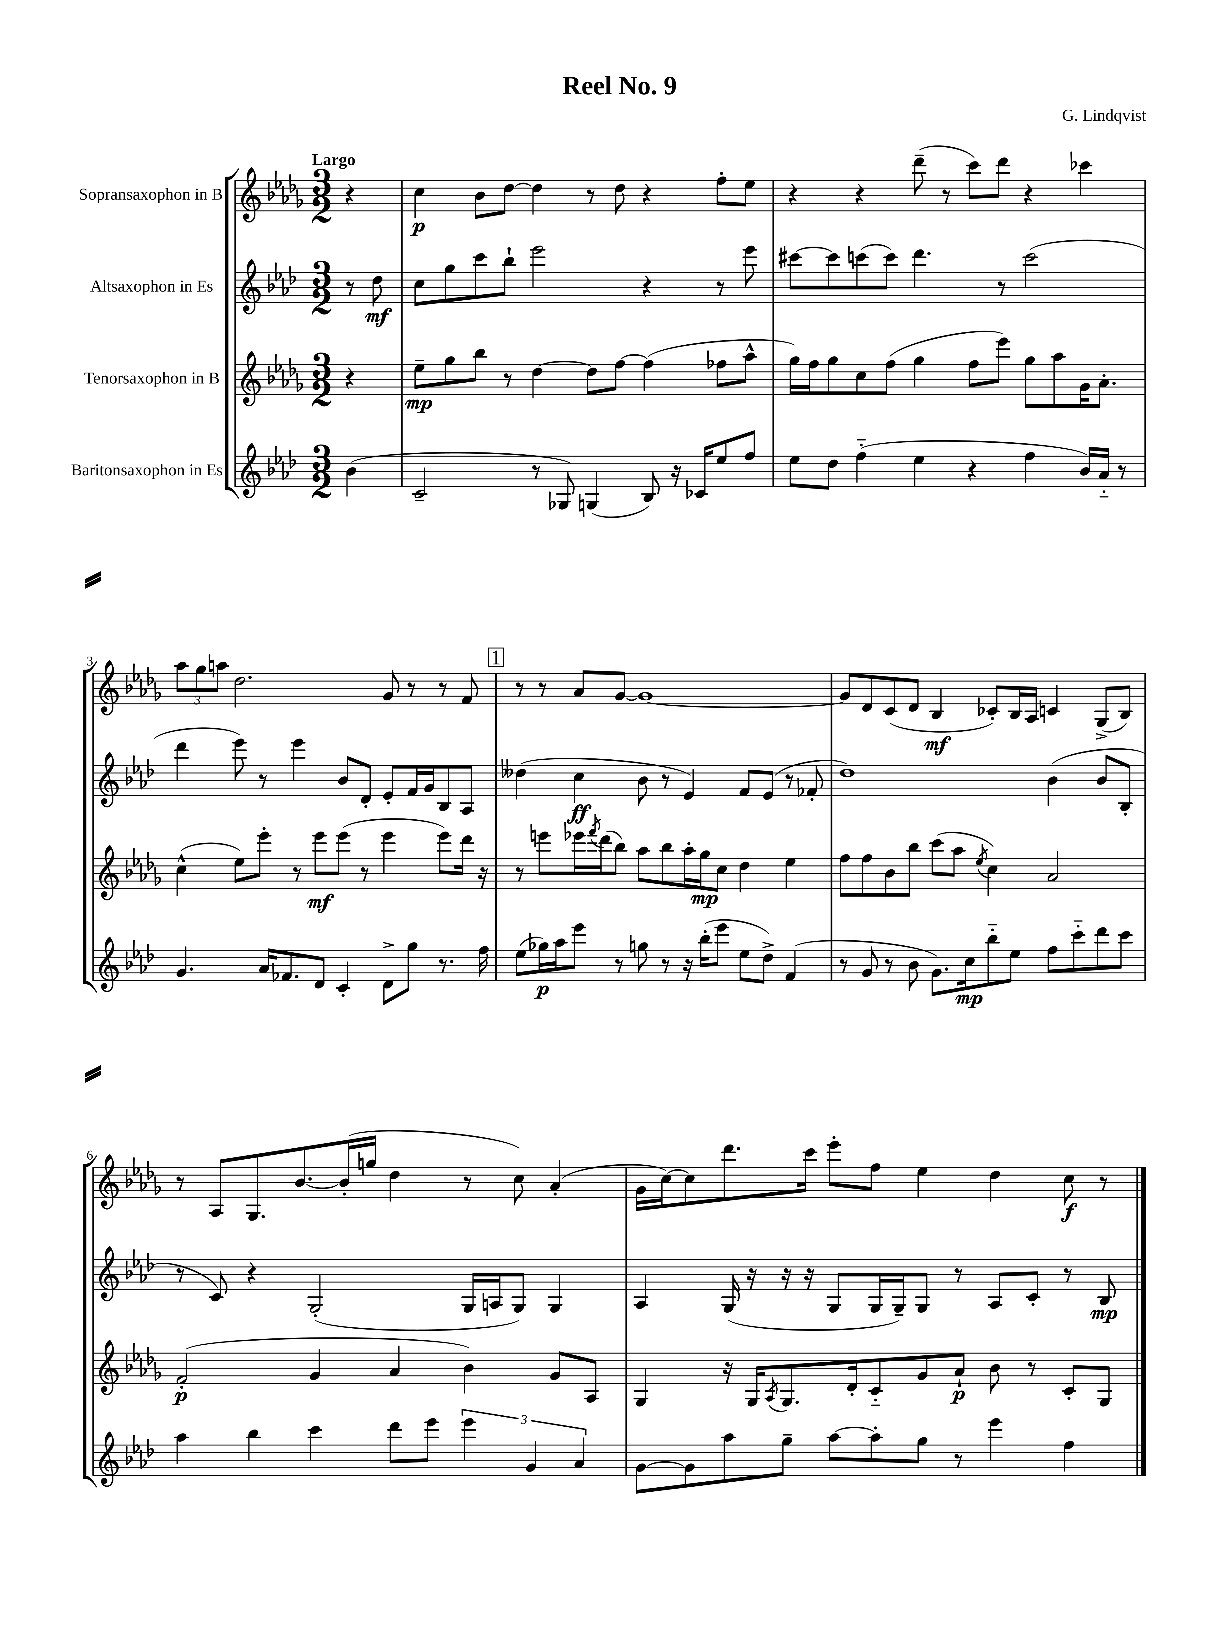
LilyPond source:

\header { title = "Reel No. 9" composer = "G. Lindqvist" }
<<
\new StaffGroup <<
\new Staff = "s0" \with { instrumentName = "Sopransaxophon in B" } {
    \clef treble \key des \major \numericTimeSignature \time 3/2 \partial 4 \tempo "Largo"
    r4 |
    c''4\p bes'8 des''8~ des''4 r8 des''8 r4 f''8-. ees''8 |
    r4 r4 des'''8--( r8 c'''8) des'''8 r4 ces'''4 |
    \tuplet 3/2 { aes''8 ges''8 a''8 } des''2. ges'8 r8 r8 f'8 |
    \mark \markup { \box "1" } r8 r8 aes'8 ges'8~ ges'1~ |
    ges'8 des'8 c'8( des'8 bes4\mf ces'8-.) bes16 aes16 c'4 ges8->( bes8) |
    r8 aes8 ges8. bes'8.~ bes'16-.( g''16 des''4 r8 c''8) aes'4-.( |
    ges'16 c''16~) c''8 des'''8. c'''16 ees'''8-. f''8 ees''4 des''4 c''8\f r8 \bar "|." |
}
\new Staff = "s1" \with { instrumentName = "Altsaxophon in Es" } {
    \clef treble \key aes \major \numericTimeSignature \time 3/2 \partial 4
    r8 des''8\mf |
    c''8 g''8 c'''8 bes''8-! ees'''2 r4 r8 ees'''8 |
    cis'''8~ cis'''8 c'''8( c'''8) des'''4. r8 c'''2( |
    des'''4 ees'''8) r8 ees'''4 bes'8 des'8-. ees'8-. f'16 g'16 bes8 aes8 |
    \mark \markup { \box "1" } deses''4( c''4\ff bes'8 r8 ees'4) f'8 ees'8( r8 fes'8-. |
    des''1) bes'4( bes'8 bes8-. |
    r8 c'8) r4 g2-.( g16 a16 g8) g4 |
    aes4 g16( r16 r16 r16 g8 g16 g16--) g8 r8 aes8 c'8-. r8 bes8\mp \bar "|." |
}
\new Staff = "s2" \with { instrumentName = "Tenorsaxophon in B" } {
    \clef treble \key des \major \numericTimeSignature \time 3/2 \partial 4
    r4 |
    ees''8--\mp ges''8 bes''8 r8 des''4~ des''8 f''8~ f''4( fes''8 aes''8-^ |
    ges''16) f''16 ges''8 c''8 f''8( ges''4 f''8 ees'''8) ges''8 aes''8 ges'16 aes'8.-. |
    c''4-^( ees''8) ees'''8-. r8 ees'''8\mf ees'''8( r8 ees'''4 ees'''8) des'''16 r16 |
    \mark \markup { \box "1" } r8 e'''8 ees'''16 \acciaccatura { f'''8 } des'''16( bes''8) aes''8 bes''8 aes''16-. ges''16\mp c''8 des''4 ees''4 |
    f''8 f''8 bes'8 bes''8 c'''8( aes''8 \acciaccatura { ees''8 } c''4) aes'2 |
    f'2-.\p( ges'4 aes'4 bes'4) ges'8 aes8 |
    ges4 r16 ges16 \acciaccatura { aes8 } ges8. des'16-. c'8-_ ges'8 aes'8-!\p bes'8 r8 c'8-. ges8 \bar "|." |
}
\new Staff = "s3" \with { instrumentName = "Baritonsaxophon in Es" } {
    \clef treble \key aes \major \numericTimeSignature \time 3/2 \partial 4
    bes'4( |
    c'2-- r8 ges8) g4( bes8) r16 ces'16 ees''8 f''8 |
    ees''8 des''8 f''4-_( ees''4 r4 f''4 bes'16) aes'16-_ r8 |
    g'4. aes'16 fes'8. des'8 c'4-. des'8-> g''8 r8. f''16 |
    \mark \markup { \box "1" } ees''8( ges''16\p) aes''16 ees'''8 r8 g''8 r8 r16 bes''16-.( ees'''8 ees''8 des''8->) f'4( |
    r8 g'8 r8 bes'8 g'8.) c''16\mp bes''8-_ ees''8 f''8 c'''8-_ des'''8 c'''8 |
    aes''4 bes''4 c'''4 des'''8 ees'''8 \tuplet 3/2 { ees'''4 g'4 aes'4 } |
    g'8~ g'8 aes''8 g''8-- aes''8~ aes''8-. g''8 r8 ees'''4 f''4 \bar "|." |
}
>>
>>
